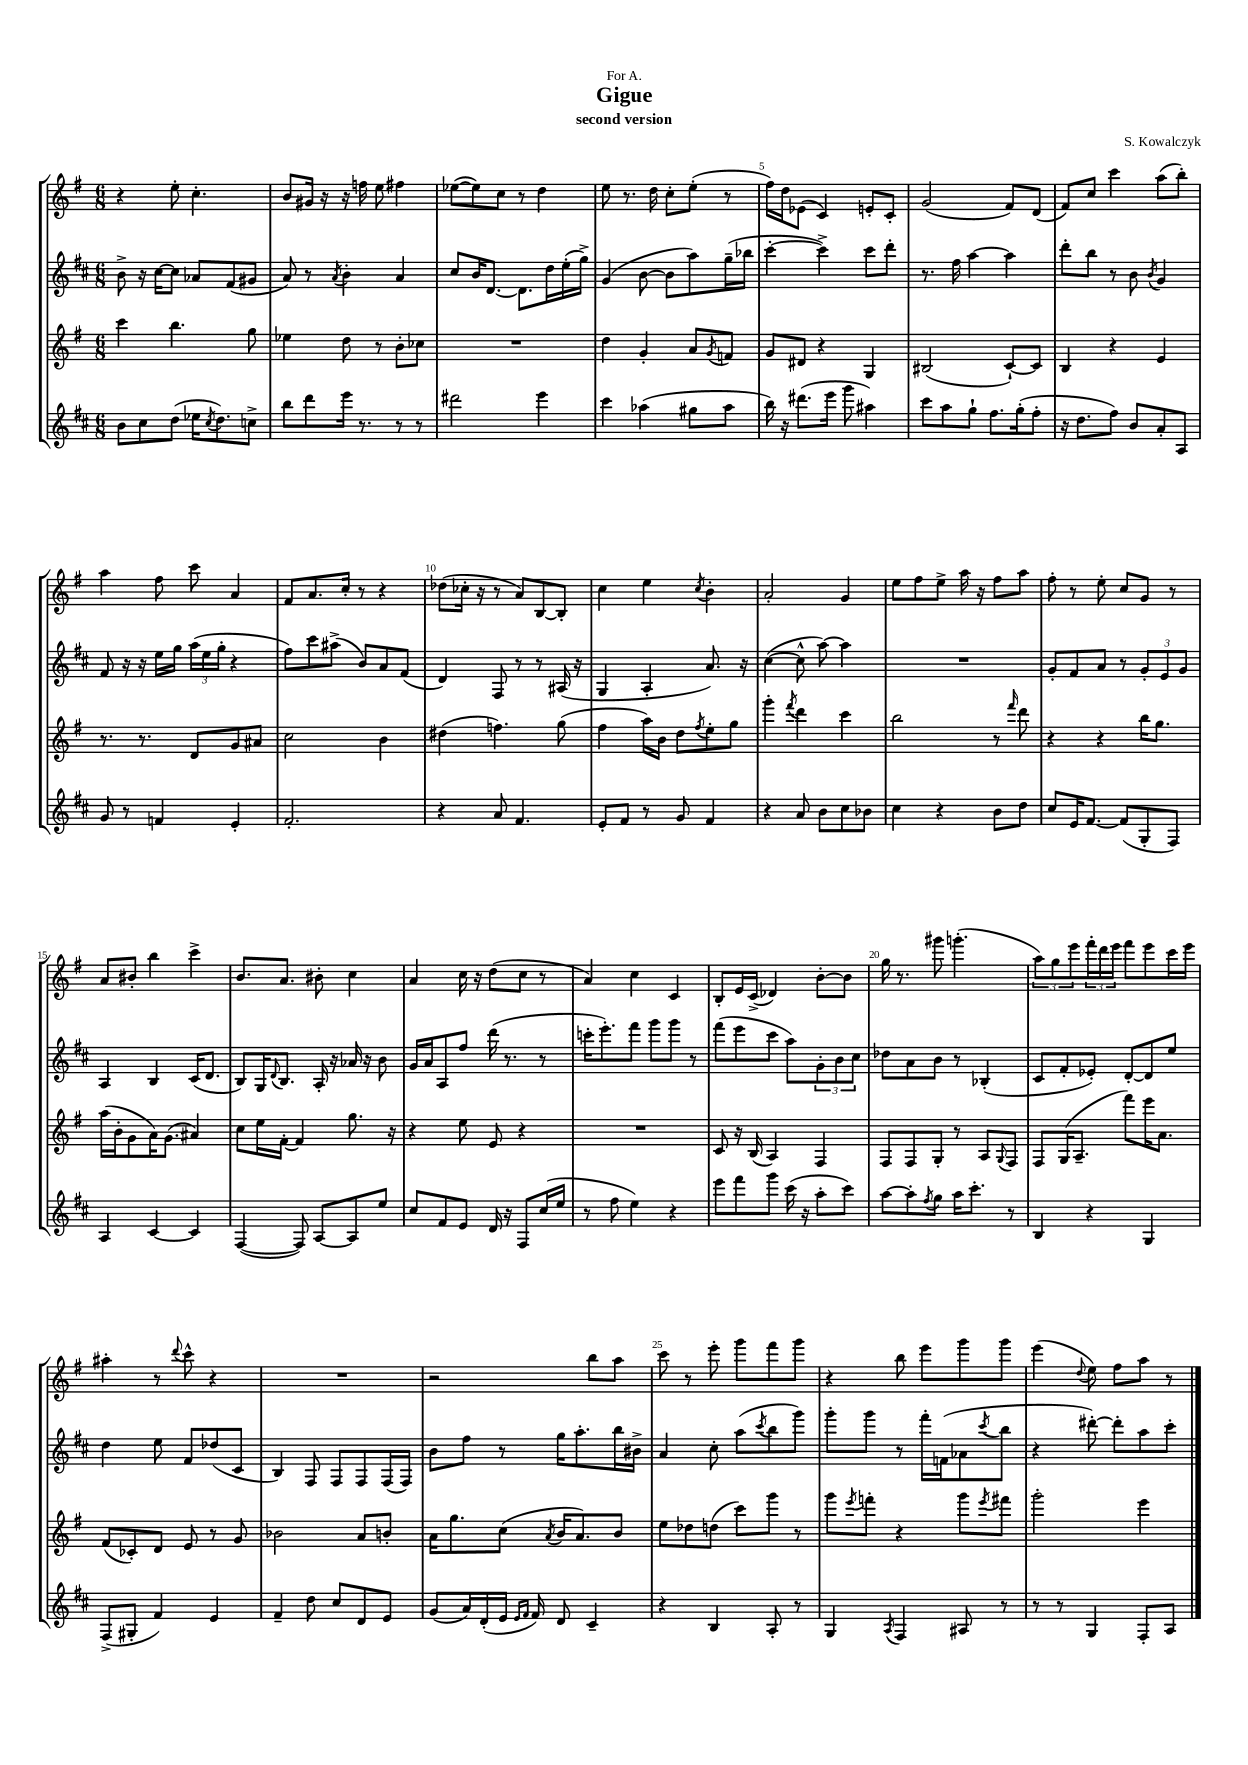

**kern	**kern	**kern	**kern
*part4	*part3	*part2	*part1
*staff4	*staff3	*staff2	*staff1
*clefG2	*clefG2	*clefG2	*clefG2
*k[f#c#]	*k[f#]	*k[f#c#]	*k[f#]
*M6/8	*M6/8	*M6/8	*M6/8
=1	=1	=1	=1
8b\L	4ccc\	8b^\	4r
8cc#\	.	16r	.
.	.	[16cc#\KL	.
(8dd\J	4.bb\	8cc#\J]	8ee'\
16ee-X\KL	.	8a-X/L	4.cc'\
8qcc#/	.	.	.
8.dd\)	.	.	.
.	.	(8f#/	.
8ccn^\J	8gg\	8g#X/J	.
=2	=2	=2	=2
8bb\L	4ee-X\	8a/)	8b/L
8ddd\	.	8r	16g#X/Jk
.	.	.	16r
.	.	8qa/	.
16eee\Jk	8dd\	4b'\	16r
8.r	.	.	16ffn\
.	8r	.	8ee\
8r	8b'\L	4a/	4ff#X\
8r	8cc-X\J	.	.
=3	=3	=3	=3
2ddd#X\	2.r	8cc#/L	([8ee-X\L
.	.	16b/K	8ee-\])
.	.	[8.d/J	.
.	.	.	8cc\J
.	.	8.d\L]	8r
4eee\	.	.	4dd\
.	.	16dd\L	.
.	.	(16ee'\	.
.	.	16gg^\JJ)	.
=4	=4	=4	=4
4ccc#\	4dd\	(4g/	8ee\
.	.	.	8.r
(4aa-X\	4g'/	[8b\	.
.	.	.	16dd\
.	.	8b\L]	8cc'\L
8gg#X\L	8a/L	8aa\)	(8ee'\J
.	8qg/	.	.
8aa-\J	8fn/J	(16gg~\L	8r
.	.	16bb-X\JJ	.
=5	=5	=5	=5
16bb\)	8g/L	[4ccc#'\	16ff#\LL)
16r	.	.	16dd\J
(8.ddd#X\L	8d#X/J	.	(8e-X\J
.	4r	4ccc#^\])	4c/)
16eee\Jk	.	.	.
8ggg\	.	.	.
4aa#X\)	4G/	8ccc#\L	8en'/L
.	.	8ddd'\J	8c'/J
=6	=6	=6	=6
8ccc#\L	(2B#X/	8.r	(2g/
8aa\	.	.	.
.	.	16ff#\	.
8gg`\J	.	[4aa\	.
8.ff#\L	.	.	.
.	[8c`/L)	4aa\]	8f#/L)
(16gg'\k	.	.	.
8ff#'\J	8c/J]	.	(8d/J
=7	=7	=7	=7
16r	4B/	8ddd'\L	8f#/L)
8.dd\L	.	.	.
.	.	8bb\J	8cc/J
8ff#\J)	4r	8r	4ccc\
8b/L	.	8b\	.
.	.	8qb/	.
8a'/	4e/	4g/	(8aa\L
8A/J	.	.	8bb'\J)
!!LO:LB:g=z
=8	=8	=8	=8
8g/	8.r	8f#/	4aa\
8r	.	16r	.
.	8.r	16r	.
4fn/	.	16ee\LL	8ff#\
.	.	16gg\JJ	.
.	8d/L	(24aa\LL	8ccc\
.	.	24ee\	.
.	.	24gg'\JJ	.
4e'/	8g/	4r	4a/
.	8a#X/J	.	.
=9	=9	=9	=9
2.f#'/	2cc\	8ff#\L)	8f#/L
.	.	8ccc#\	8.a/
.	.	(8aa#X^\J	.
.	.	.	16cc'/Jk
.	.	8b/L)	8r
.	4b\	8a/	4r
.	.	(8f#/J	.
=10	=10	=10	=10
4r	(4dd#X\	4d/)	(8dd-X\L
.	.	.	16cc-X'\Jk
.	.	.	16r
8a/	4.ffn\)	8F#/	8r
4.f#/	.	8r	8a/L)
.	.	8r	[8B/
.	(8gg\	(16A#X/	8B'/J]
.	.	16r	.
=11	=11	=11	=11
8e'/L	4ff#\	4G/	4cc\
8f#/J	.	.	.
8r	16aa\LL)	4A'/	4ee\
.	16b\JJ	.	.
8g/	8dd\L	.	.
.	8qff#/	.	8qcc/
4f#/	8ee'\	8.a/)	4b'\
.	8gg\J	.	.
.	.	16r	.
=12	=12	=12	=12
4r	4ggg'\	([4cc#\	2a'/
.	8qfff#/	.	.
8a/	4ddd\	8cc#^^\]	.
8b\L	.	[8aa\)	.
8cc#\	4ccc\	4aa\]	4g/
8b-X\J	.	.	.
=13	=13	=13	=13
4cc#\	2bb\	2.r	8ee\L
.	.	.	8ff#\
4r	.	.	8ee^\J
.	.	.	16aa\
.	.	.	16r
8b\L	8r	.	8ff#\L
.	16qqfff#/	.	.
8dd\J	8ddd\	.	8aa\J
=14	=14	=14	=14
8cc#/L	4r	8g'/L	8ff#'\
16e/K	.	8f#/	8r
[8.f#/J	.	.	.
.	4r	8a/J	8ee'\
(8f#/L]	.	8r	8cc/L
8G'/	16bb\KL	12g'/L	8g/J
.	8.gg\J	.	.
.	.	12e/	.
8F#/J)	.	.	8r
.	.	12g/J	.
!!LO:LB:g=z
=15	=15	=15	=15
4A/	(16aa\LL	4A/	8a/L
.	16b'\J	.	.
.	8g\	.	8b#X'/J
[4c#/	16a\K)	4B/	4bb\
.	(8.g\J	.	.
4c#/]	4a#X/)	(16c#/KL	4ccc^\
.	.	8.d/J	.
=16	=16	=16	=16
([4F#/	8cc\L	8B/L)	8.b/L
.	16ee\L	16G/K	.
.	.	8qqd/	.
.	[16f#'\JJ	8.B/J	8.a/J
8F#/])	4f#/]	.	.
[8A/L	.	16A'/	8b#X'\
.	.	16r	.
8A/]	8.gg\	16a-X/	4cc\
.	.	16r	.
8ee/J	.	8b\	.
.	16r	.	.
=17	=17	=17	=17
8cc#/L	4r	16g/LL	4a/
.	.	16a/J	.
8f#/	.	8A/	.
8e/J	8ee\	8ff#/J	16cc\
.	.	.	16r
16d/	8e/	(16ddd\	(8dd\L
16r	.	8.r	.
8F#/L	4r	.	8cc\J
(16cc#/L	.	8r	8r
16ee/JJ	.	.	.
=18	=18	=18	=18
8r	2.r	16cccn'\KL	4a/)
.	.	8.eee'\)	.
8ff#\	.	.	.
4ee\)	.	8fff#\J	4cc\
.	.	8ggg\L	.
4r	.	8ggg\J	4c/
.	.	8r	.
=19	=19	=19	=19
8eee\L	8c/	(8fff#\L	8B'/L
8fff#\	16r	8eee\	16e/L
.	(16B/	.	(16c^/JJ
8ggg\J	4A/)	8ccc#\J	4d-X/)
(16ccc#\	.	8aa\L)	.
16r	.	.	.
8aa'\L	4F#/	12g'\	[8b'\L
.	.	12b\	.
8ccc#\J)	.	.	8b\J]
.	.	12cc#\J	.
=20	=20	=20	=20
[8aa\L	8F#/L	8dd-X\L	16gg\
.	.	.	8.r
8aa'\]	8F#/	8a\	.
8qff#/	.	.	.
8gg\J	8G'/J	8b\J	8ggg#X\
16aa\KL	8r	8r	(4.gggn'\
8.ccc#'\J	.	.	.
.	8A/L	(4B-X'/	.
.	8qqG/	.	.
8r	8F#/J	.	.
=21	=21	=21	=21
4B/	8F#/L	8c#/L	12aa\L)
.	.	.	12gg\
.	(16G/K	8f#'/	.
.	.	.	12eee\
.	8.A~/J	.	.
4r	.	8e-X'/J)	24fff#'\L
.	.	.	24ddd\
.	.	.	24eee\JJ
.	8fff#\L)	[8d'/L	8fff#\L
4G/	16eee\K	8d/]	8eee\
.	8.a\J	.	.
.	.	8ee/J	16ccc\L
.	.	.	16eee\JJ
!!LO:LB:g=z
=22	=22	=22	=22
(8F#^/L	(8f#/L	4dd\	4aa#X'\
8G#X'/J	8c-X'/)	.	.
4f#/)	8d/J	8ee\	8r
.	.	.	8qqddd/
.	8e/	8f#/L	8ccc^^\
4e/	8r	(8dd-X/	4r
.	8g/	8c#/J	.
=23	=23	=23	=23
4f#~/	2b-X\	4B/)	2.r
8dd\	.	8F#/	.
8cc#/L	.	8F#/L	.
8d/	8a/L	8F#/	.
8e/J	8bn'/J	(16F#/L	.
.	.	16F#/JJ)	.
=24	=24	=24	=24
(8g/L	16a\KL	8b\L	2r
.	8.gg\	.	.
16a/L)	.	8ff#\J	.
(16d'/	.	.	.
16e/JJ	(8cc\J	8r	.
16qqe/LL	.	.	.
16qqf#/JJ	.	.	.
16f#/)	.	.	.
.	8qa/	.	.
8d/	16b/KL	16gg\KL	.
.	8.a/)	8.aa'\	.
4c#~/	.	.	8bb\L
.	8b/J	16bb\L	8aa\J
.	.	16b#X^\JJ	.
=25	=25	=25	=25
4r	8ee\L	4a/	8ccc\
.	8dd-X\	.	8r
4B/	(8ddn\J	8cc#'\	8eee'\
.	8ccc\L)	(8aa\L	8ggg\L
.	.	8qccc#/	.
8A'/	8ggg\J	8bb\	8fff#\
8r	8r	8ggg\J)	8ggg\J
=26	=26	=26	=26
4G/	8ggg\L	8ggg'\L	4r
.	8qeee/	.	.
.	8fffn'\J	8ggg\J	.
8qA/	.	.	.
4F#/	4r	8r	8bb\
.	.	16fff#'\LL	8eee\L
.	.	(16fn\J	.
8A#X/	8ggg\L	8a-X\	8ggg\
.	8qeee/	8qccc#/	.
8r	8fff#X\J	8bb\J	8ggg\J
=27	=27	=27	=27
8r	2ggg'\	4r	(4eee\
8r	.	.	.
.	.	.	8qqdd/
4G/	.	[8ddd#X'\)	8ee\)
.	.	8ddd#'\L]	8ff#\L
8F#'/L	4eee\	8aa\	8aa\J
8A/J	.	8ccc#'\J	8r
==	==	==	==
*-	*-	*-	*-
